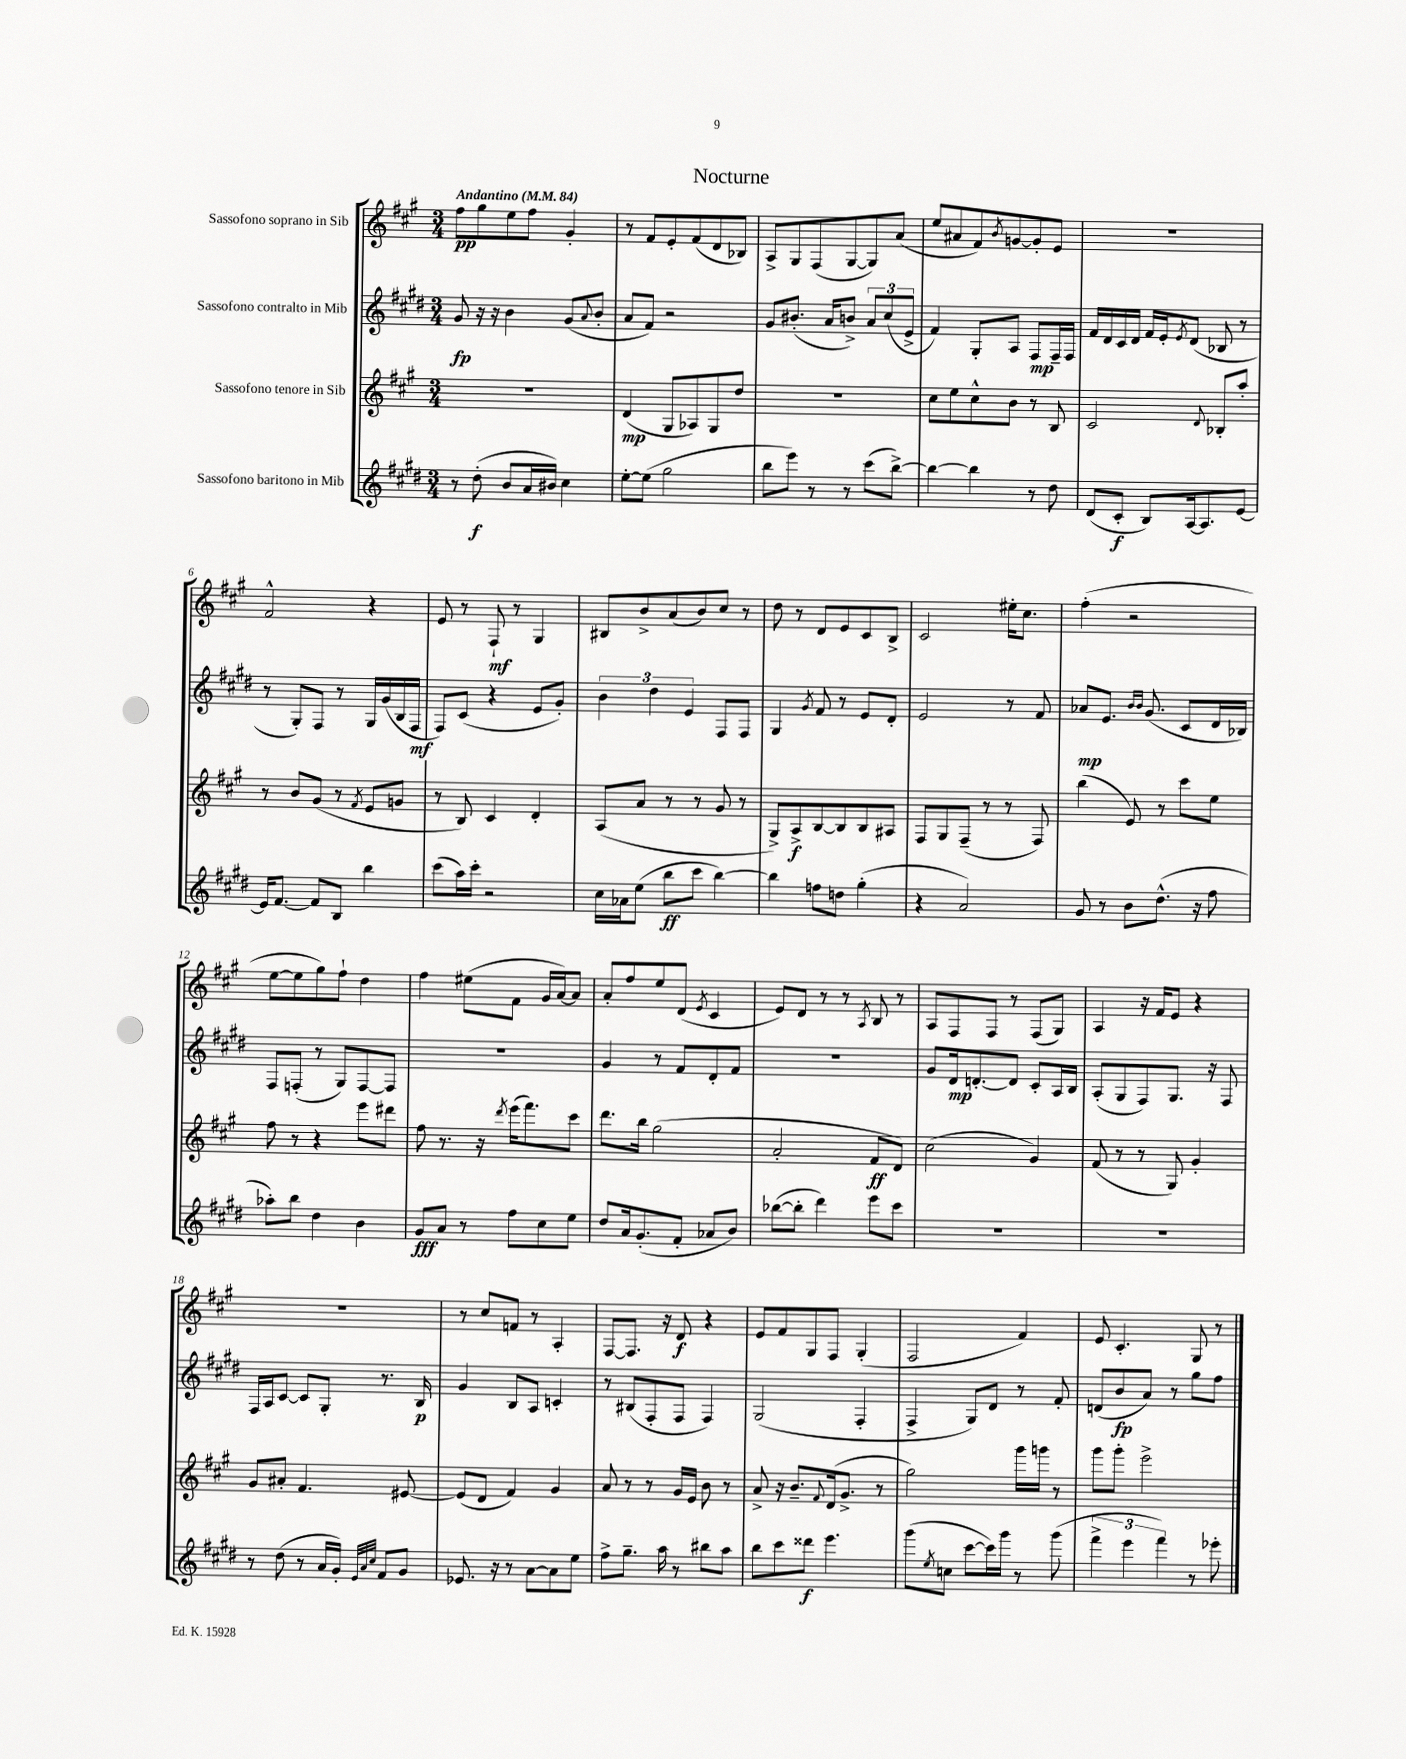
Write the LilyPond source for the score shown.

\header { title = "Nocturne" }
<<
\new StaffGroup <<
\new Staff = "s0" \with { instrumentName = "Sassofono soprano in Sib" } {
    \clef treble \key a \major \numericTimeSignature \time 3/4 \tempo "Andantino" 4 = 84
    fis''8\pp gis''8 e''8 fis''8 gis'4-. |
    r8 fis'8 e'8-. fis'8( d'8 bes8) |
    a8-> gis8 fis8( gis8~ gis8) a'8( |
    e''8 ais'8 fis'8) \acciaccatura { b'8 } g'8~ g'8-. e'8 |
    R2. |
    fis'2-^ r4 |
    e'8 r8 fis8-!\mf r8 gis4 |
    bis8 b'8-> a'8( b'8) cis''8 r8 |
    d''8 r8 d'8 e'8 cis'8 b8-> |
    cis'2 eis''16-. cis''8. |
    fis''4-.( r2 |
    e''8~ e''8 gis''8) fis''8-! d''4 |
    fis''4 eis''8( fis'8 gis'16 a'16~) a'8 |
    a'8-. fis''8 e''8 d'8( \acciaccatura { e'8 } cis'4 |
    e'8) d'8 r8 r8 \acciaccatura { a8 } b8 r8 |
    a8 fis8 fis8 r8 fis8( gis8) |
    a4 r16 fis'16 e'8 r4 |
    R2. |
    r8 cis''8 f'8 r8 a4-. |
    fis8~ fis8. r16 d'8\f r4 |
    e'8 fis'8 gis8 fis8 gis4-.( |
    fis2 fis'4) |
    e'8 cis'4.-. gis8 r8 \bar "|." |
}
\new Staff = "s1" \with { instrumentName = "Sassofono contralto in Mib" } {
    \clef treble \key e \major \numericTimeSignature \time 3/4
    gis'8\fp r16 r16 b'4 gis'8( \appoggiatura { a'8 } b'8-. |
    a'8 fis'8) r2 |
    gis'8 bis'8.-.( a'16 b'8->) \tuplet 3/2 { a'8 cis''8( e'8-> } |
    fis'4) gis8-. a8 fis8\mp fis16-- fis16 |
    fis'16 dis'16 cis'16 dis'16 fis'16 e'16-. \acciaccatura { e'8 } dis'8( bes8 r8 |
    r8 gis8-.) fis8 r8 gis16 gis'16( b16 fis16\mf |
    fis8) cis'8( r4 e'8 gis'8-.) |
    \tuplet 3/2 { b'4 dis''4 e'4 } fis8 fis8 |
    gis4 \acciaccatura { gis'8 } fis'8 r8 e'8 dis'8-. |
    e'2 r8 fis'8 |
    aes'8\mp e'8. \grace { b'16 b'16 } gis'8.( cis'8 dis'16 bes16) |
    fis8 f8-.( r8 gis8) f8~ f8 |
    R2. |
    gis'4 r8 fis'8 dis'8-. fis'8 |
    R2. |
    gis'8 dis'16\mp d'8.~-. d'8 cis'8-. a16 b16 |
    a8-.( gis8 fis8) gis8. r16 fis8 |
    fis16 a16 cis'8~ cis'8 gis8-. r8. b16\p |
    gis'4 b8 a8 c'4-. |
    r8 bis8( fis8-. fis8 fis4) |
    gis2( fis4-. |
    fis4-> gis8) dis'8 r8 fis'8-. |
    d'8( b'8\fp a'8) r8 gis''8 fis''8 \bar "|." |
}
\new Staff = "s2" \with { instrumentName = "Sassofono tenore in Sib" } {
    \clef treble \key a \major \numericTimeSignature \time 3/4
    r2. |
    d'4\mp( gis8 aes8) gis8 d''8 |
    R2. |
    cis''8 e''8 cis''8-^ b'8 r8 b8 |
    cis'2 \appoggiatura { d'8 } bes8-. a''8-. |
    r8 b'8 gis'8( r8 \acciaccatura { fis'8 } e'8 g'8 |
    r8 b8) cis'4 d'4-. |
    a8( a'8 r8 r8 gis'8 r8 |
    gis8->) a8->\f b8~ b8 b8 ais8 |
    fis8 gis8 fis8--( r8 r8 fis8) |
    b''4( e'8) r8 cis'''8 e''8 |
    fis''8 r8 r4 e'''8 dis'''8 |
    fis''8 r8. r16 \acciaccatura { d'''8 } e'''16( fis'''8.) cis'''8 |
    d'''8. b''16 gis''2( |
    a'2-. fis'8\ff d'8) |
    cis''2( gis'4) |
    fis'8( r8 r8 gis8) gis'4-. |
    gis'8 ais'8-. fis'4. eis'8~ |
    eis'8( d'8 fis'4) gis'4 |
    a'8 r8 r8 gis'16 e'16 b'8 r8 |
    a'8-> r16 b'8.-- \appoggiatura { fis'8 } d'16( gis'8.-> r8 |
    gis''2) gis'''16 g'''16 r8 |
    gis'''8 gis'''8-. e'''2-> \bar "|." |
}
\new Staff = "s3" \with { instrumentName = "Sassofono baritono in Mib" } {
    \clef treble \key e \major \numericTimeSignature \time 3/4
    r8 dis''8-.\f( b'8 a'16 bis'16) cis''4 |
    e''8~-. e''8( gis''2 |
    b''8 e'''8) r8 r8 cis'''8( b''8~->) |
    b''4~ b''4 r8 dis''8 |
    dis'8( cis'8-.\f b8) a16~ a8. e'8~ |
    e'16 fis'8.~ fis'8 b8 b''4 |
    cis'''8( a''16) cis'''16-. r2 |
    cis''16 aes'16 e''8( b''8\ff cis'''8 b''4~) |
    b''4 f''8 d''8 gis''4-.( |
    r4 a'2) |
    gis'8 r8 b'8 dis''8.-^( r16 fis''8 |
    aes''8-.) b''8 dis''4 b'4 |
    gis'8\fff a'8 r8 fis''8 cis''8 e''8 |
    dis''8 a'16 gis'8.-.( fis'8-. aes'8 b'8) |
    bes''8~( bes''8-. dis'''4) e'''8 cis'''8 |
    R2. |
    R2. |
    r8 dis''8( r8 a'16 gis'16-.) \grace { e'32 a'32 cis''32 } fis'8 gis'8 |
    ees'8. r16 r8 a'8~ a'8 e''8 |
    fis''8-> gis''8.-- a''16 r8 bis''8 a''8 |
    b''8 cis'''8 disis'''8\f e'''4. |
    gis'''8( \acciaccatura { e''8 } c''8 cis'''8~ cis'''16) gis'''16 r8 gis'''8( |
    \tuplet 3/2 { fis'''4-> e'''4 fis'''4) } r8 ees'''8-. \bar "|." |
}
>>
>>
